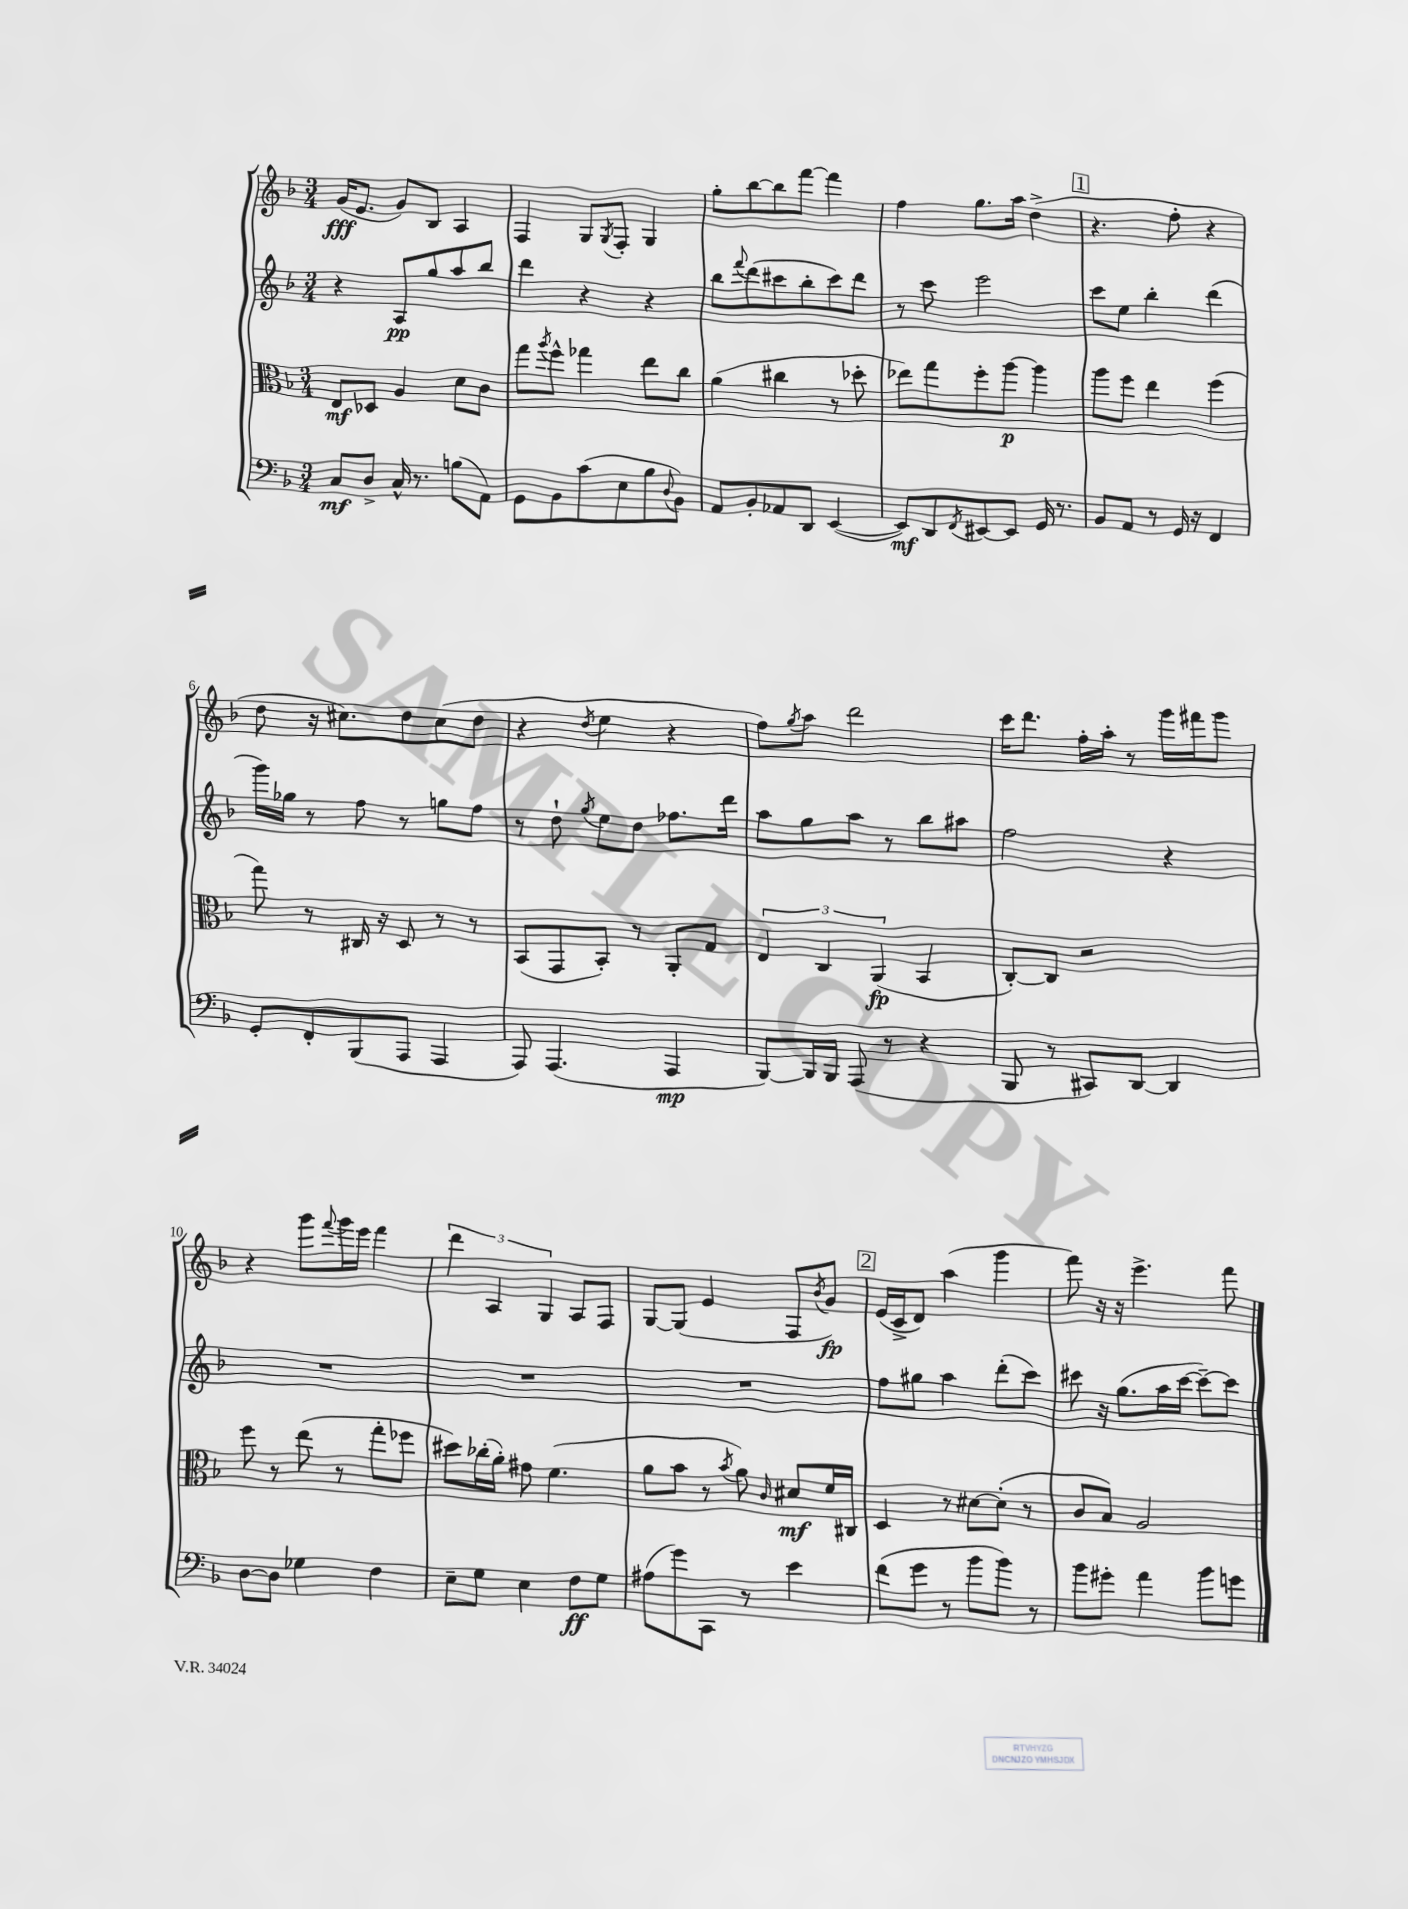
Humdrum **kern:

**kern	**kern	**kern	**kern
*staff4	*staff3	*staff2	*staff1
*clefF4	*clefC3	*clefG2	*clefG2
*k[b-]	*k[b-]	*k[b-]	*k[b-]
*M3/4	*M3/4	*M3/4	*M3/4
8C	8E	4r	(16g
.	.	.	8.e
8D^	8D-	.	.
16C^^	4A	8A	8g)
8.r	.	.	.
.	.	8gg	8B-
(8B	8d	8aa	4A
8AA)	8c	8bb-	.
=	=	=	=
8GG	8gg	4ddd	4F
.	8qaa	.	.
8BB-	8ff^^	.	.
(8c	4gg-	4r	8G
.	.	.	8qG
8E	.	.	8F'
8B-	8ee	4r	4G
8qqD	.	.	.
8BB-)	8cc	.	.
=	=	=	=
8AA	(4a	8bb-	8gg'
.	.	8qqfff	.
8BB-'	.	(8ddd	[8bb-
8AA-	4cc#	8ccc#	8bb-]
8DD	.	8bb-'	[8fff
([4EE	8r	8ccc#)	4fff]
.	8dd-'	8ddd	.
=	=	=	=
8EE])	8ee-)	8r	4ff
8DD	8gg	8ccc	.
8qFF	.	.	.
[8EE#	8ff'	2eee	8.gg
8EE#]	[8aa	.	.
.	.	.	16aa
16GG	4aa]	.	(4dd^
8.r	.	.	.
=	=	=	=
8BB-	8aa	8ccc	4.r
8AA	8ff	8ee	.
8r	4ee	4bb-'	.
16GG	.	.	8ff'
16r	.	.	.
4FF	(4ff	(4ddd	4r
=	=	=	=
8GG'	8gg)	16ggg)	8dd
.	.	16gg-	.
8FF'	8r	8r	16r
.	.	.	8.cc#)
(8BBB-	16C#	8ff	.
.	16r	.	.
8AAA	8D	8r	8dd
4AAA	8r	8gg	(8cc#
.	8r	8ff	8dd
=	=	=	=
8AAA)	(8BB-	8r	4r
(4.AAA	8GG	8dd`	.
.	.	8qgg	8qdd
.	8BB-')	8ee	4ee
.	8r	8dd	.
4AAA	8AA'	8.ff-	4r
.	8G	.	.
.	.	16ddd	.
=	=	=	=
[8BBB-)	6E	8aa	8ff)
.	.	.	8qgg
16BBB-]	.	8gg	8aa
.	6C	.	.
16BBB-	.	.	.
(8AAA	.	8aa	2ddd
.	(6AA	.	.
8r	.	8r	.
4r	4BB-	8bb-	.
.	.	8aa#	.
=	=	=	=
8BBB-	[8C')	2ff	16ccc
.	.	.	8.ddd
8r	8C]	.	.
8CC#)	2r	.	16ff'
.	.	.	16aa'
[8DD	.	.	8r
4DD]	.	4r	16ggg
.	.	.	16fff#
.	.	.	8ggg
=	=	=	=
[8D	8ff	2.r	4r
8D]	8r	.	.
4G-	(8ee	.	8ggg
.	.	.	8qqfff
.	8r	.	16ggg
.	.	.	16eee
4F	8gg'	.	4fff
.	8ff-	.	.
=	=	=	=
8E~	8dd#)	2.r	6ddd
8G	(16cc-'	.	.
.	.	.	6A
.	16a')	.	.
4E	8g#	.	.
.	.	.	6G
.	(4.f	.	.
8F	.	.	8A
8G	.	.	8F
=	=	=	=
(8A#	8a	2.r	[8G
8g)	8b-	.	(8G]
8CC	8r	.	4e
.	8qb-	.	.
8r	8a)	.	.
.	16qqc	.	.
4e	8d#	.	8F
.	.	.	8qb-
.	16f	.	8g)
.	16C#	.	.
=	=	=	=
(8f	4D	8ff	(16e
.	.	.	16c^
8g	.	8gg#	8d)
8r	8r	4aa	(4aa
8b-	[8d#	.	.
8b-)	(8d#']	(8ddd'	4ggg
8r	8r	8ccc)	.
=	=	=	=
8b-	8c	8ccc#	8fff)
8g#'	8B-)	16r	16r
.	.	(8.gg	16r
4a	2A	.	4.eee^
.	.	16aa	.
.	.	[16ccc#	.
8b-	.	8ccc#~_)	.
8g	.	8ccc#]	8fff
==	==	==	==
*-	*-	*-	*-
